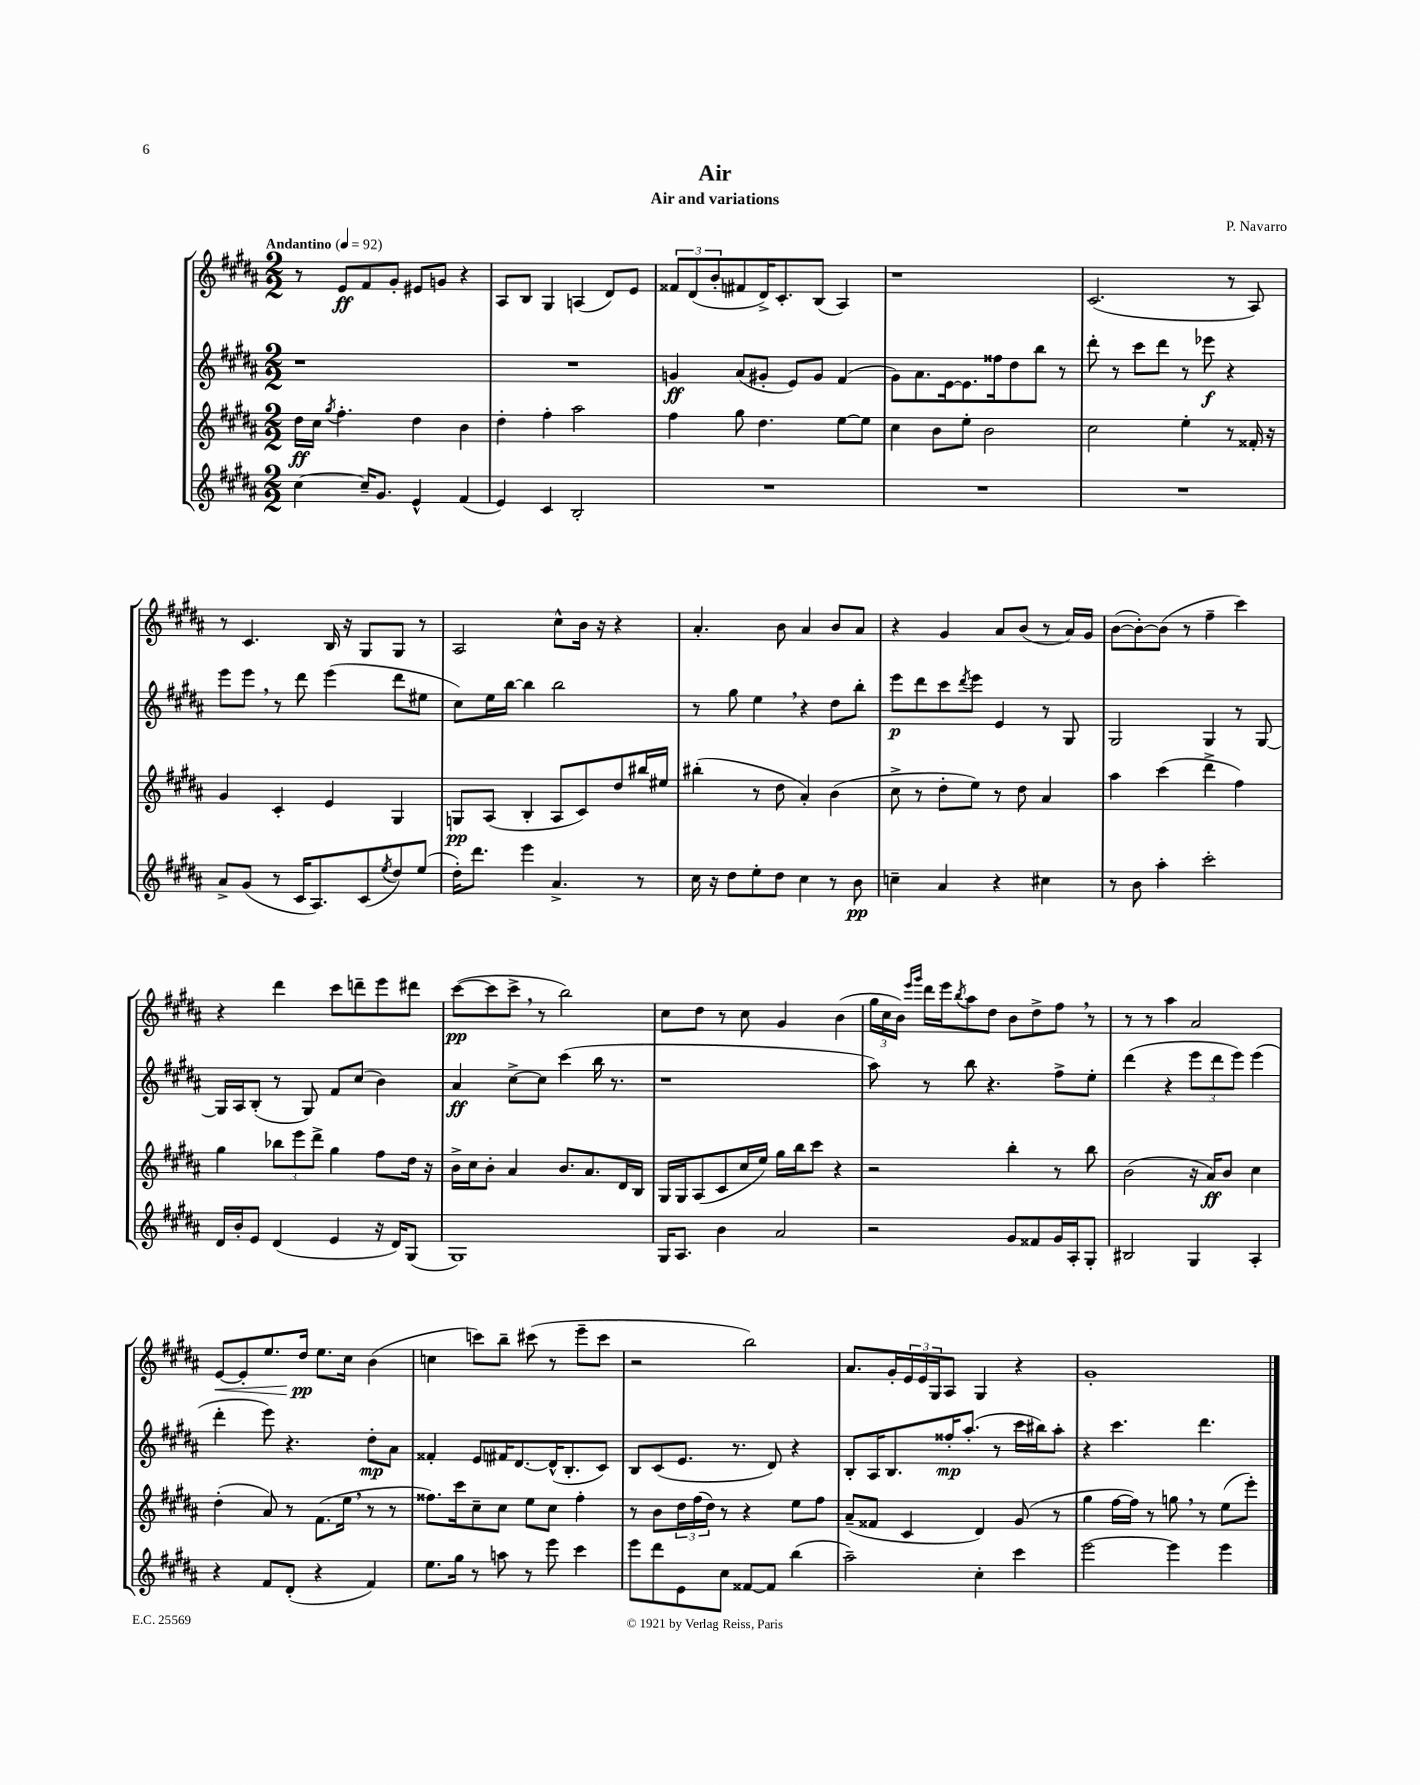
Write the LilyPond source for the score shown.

\header { title = "Air" composer = "P. Navarro" subtitle = "Air and variations" }
<<
\new StaffGroup <<
\new Staff = "s0" {
    \clef treble \key b \major \numericTimeSignature \time 2/2 \tempo "Andantino" 4 = 92
    r8 e'8\ff fis'8 gis'8-. eis'8 g'8 r4 |
    ais8 b8 gis4 a4( dis'8) e'8 |
    \tuplet 3/2 { fisis'8 dis'8( b'8-. } fis'8 dis'16->) cis'8.-. b8( ais4) |
    r1 |
    cis'2.( r8 ais8) |
    r8 cis'4. b16 r16 gis8 gis8 r8 |
    ais2 cis''8-^ b'16 r16 r4 |
    ais'4.-. b'8 ais'4 b'8 ais'8 |
    r4 gis'4 ais'8 b'8( r8 ais'16) gis'16 |
    b'8~( b'8~-.) b'8( r8 fis''4-- cis'''4) |
    r4 dis'''4 cis'''8 d'''8-- e'''8 dis'''8 |
    cis'''8~\pp( cis'''8 cis'''8-> \breathe r8 b''2) |
    cis''8 dis''8 r8 cis''8 gis'4 b'4( |
    \tuplet 3/2 { gis''16 cis''16 b'16) } \grace { e'''16 gis'''16 } dis'''16 e'''16 \acciaccatura { b''8 } ais''8 dis''8 b'8 dis''8-> fis''8 \breathe r8 |
    r8 r8 ais''4 ais'2 |
    e'8~\< e'8-. e''8. dis''16\pp\! e''8. cis''16 b'4( |
    c''4 c'''8) b''8-- cis'''8( r8 e'''8-- cis'''8 |
    r2 b''2) |
    ais'8. gis'16-. \tuplet 3/2 { e'16 e'16 gis16 } ais8 gis4 r4 |
    gis'1-. \bar "|." |
}
\new Staff = "s1" {
    \clef treble \key b \major \numericTimeSignature \time 2/2
    r1 |
    R1 |
    g'4\ff ais'8( gis'8-. e'8) gis'8 fis'4( |
    gis'8) ais'8. e'16~ e'8. fisis''16 dis''8 b''8 r8 |
    dis'''8-. r8 cis'''8 dis'''8 r8 ees'''8\f r4 |
    e'''8 e'''8 \breathe r8 dis'''8 e'''4( dis'''8 eis''8 |
    cis''8) e''16 b''16~ b''4 b''2 |
    r8 gis''8 e''4 \breathe r4 dis''8 b''8-. |
    e'''8\p dis'''8 cis'''8 \acciaccatura { dis'''8 } e'''8 e'4 r8 gis8 |
    gis2 gis4 r8 gis8~ |
    gis16 ais16 b8-.( r8 gis8) fis'8 cis''8( b'4) |
    ais'4\ff cis''8~-> cis''8 cis'''4( b''16 r8. |
    r1 |
    ais''8) r8 b''8 r4. fis''8-> e''8-. |
    dis'''4( r4 \tuplet 3/2 { e'''8 dis'''8 e'''8) } e'''4( |
    dis'''4-. e'''8) r4. dis''8-.\mp ais'8 |
    fisis'4-. e'8 fis'16 dis'8.~ dis'16-^( b8.-. cis'8) |
    b8 cis'8( e'8. r8. dis'8) r4 |
    b8-. ais16 b8. fisis''16-.\mp ais''8.-.( r8 cis'''16 bis''16) ais''8-. |
    r4 cis'''4. dis'''4. \bar "|." |
}
\new Staff = "s2" {
    \clef treble \key b \major \numericTimeSignature \time 2/2
    dis''16\ff cis''16 \acciaccatura { gis''8 } fis''4.-. dis''4 b'4 |
    dis''4-. fis''4-. ais''2 |
    fis''4 gis''8 dis''4. e''8~ e''8 |
    cis''4 b'8 e''8-. b'2 |
    cis''2 e''4-. r8 fisis'16-. r16 |
    gis'4 cis'4-. e'4 gis4 |
    g8\pp ais8( b4-. ais8 cis'8) dis''8 bis''16 eis''16 |
    bis''4-.( r8 dis''8 ais'4-.) b'4( |
    cis''8-> r8 dis''8-. e''8) r8 dis''8 ais'4 |
    ais''4 cis'''4( dis'''4-> fis''4) |
    gis''4 \tuplet 3/2 { bes''8 e'''8 dis'''8-> } gis''4 fis''8 dis''16 r16 |
    b'16-> cis''16 b'8-. ais'4 b'8. ais'8. dis'16 b16 |
    gis16 gis16 ais8( cis'8 cis''16 e''16) gis''16 b''16 cis'''8 r4 |
    r2 b''4-. r8 b''8 |
    b'2( r16 ais'16\ff) b'8 cis''4 |
    dis''4-.( ais'8) r8 fis'8.( e''16 \breathe r8 r8 |
    fisis''8.) cis'''16 cis''8-- cis''8 e''8 cis''8 fisis''4-. |
    r8 b'8 \tuplet 3/2 { dis''16 fis''16( dis''16) } r8 r4 e''8 fis''8 |
    ais'8--( fisis'8 cis'4 dis'4) gis'8( r8 |
    gis''4 fis''16~ fis''16) r8 g''8 \breathe r8 e''8( e'''8-.) \bar "|." |
}
\new Staff = "s3" {
    \clef treble \key b \major \numericTimeSignature \time 2/2
    cis''4~ cis''16-- gis'8. e'4-^ fis'4( |
    e'4) cis'4 b2-. |
    R1 |
    R1 |
    R1 |
    ais'8-> gis'8( r8 cis'16 ais8.) cis'8( \acciaccatura { e''8 } dis''8) e''8( |
    dis''16-.) dis'''8. e'''4 ais'4.-> r8 |
    cis''16 r16 dis''8 e''8-. dis''8 cis''4 r8 b'8\pp |
    c''4-- ais'4 r4 cis''4 |
    r8 b'8 ais''4-. cis'''2-. |
    dis'16 b'16-. e'8 dis'4( e'4 r16 dis'16) gis8( |
    gis1) |
    gis16 ais8. b'4 ais'2 |
    r2 gis'8 fisis'8 gis'16 ais16-. gis8-. |
    bis2 gis4 ais4-. |
    r4 fis'8 dis'8-.( r4 fis'4) |
    e''8. gis''16 r8 a''8 r8 e'''8 cis'''4 |
    e'''8 dis'''8 e'8 cis''8 fisis'8~ fisis'8 b''4( |
    ais''2--) cis''4-. cis'''4 |
    e'''2~ e'''4 e'''4 \bar "|." |
}
>>
>>
\layout { \context { \Score \remove "Bar_number_engraver" } }
